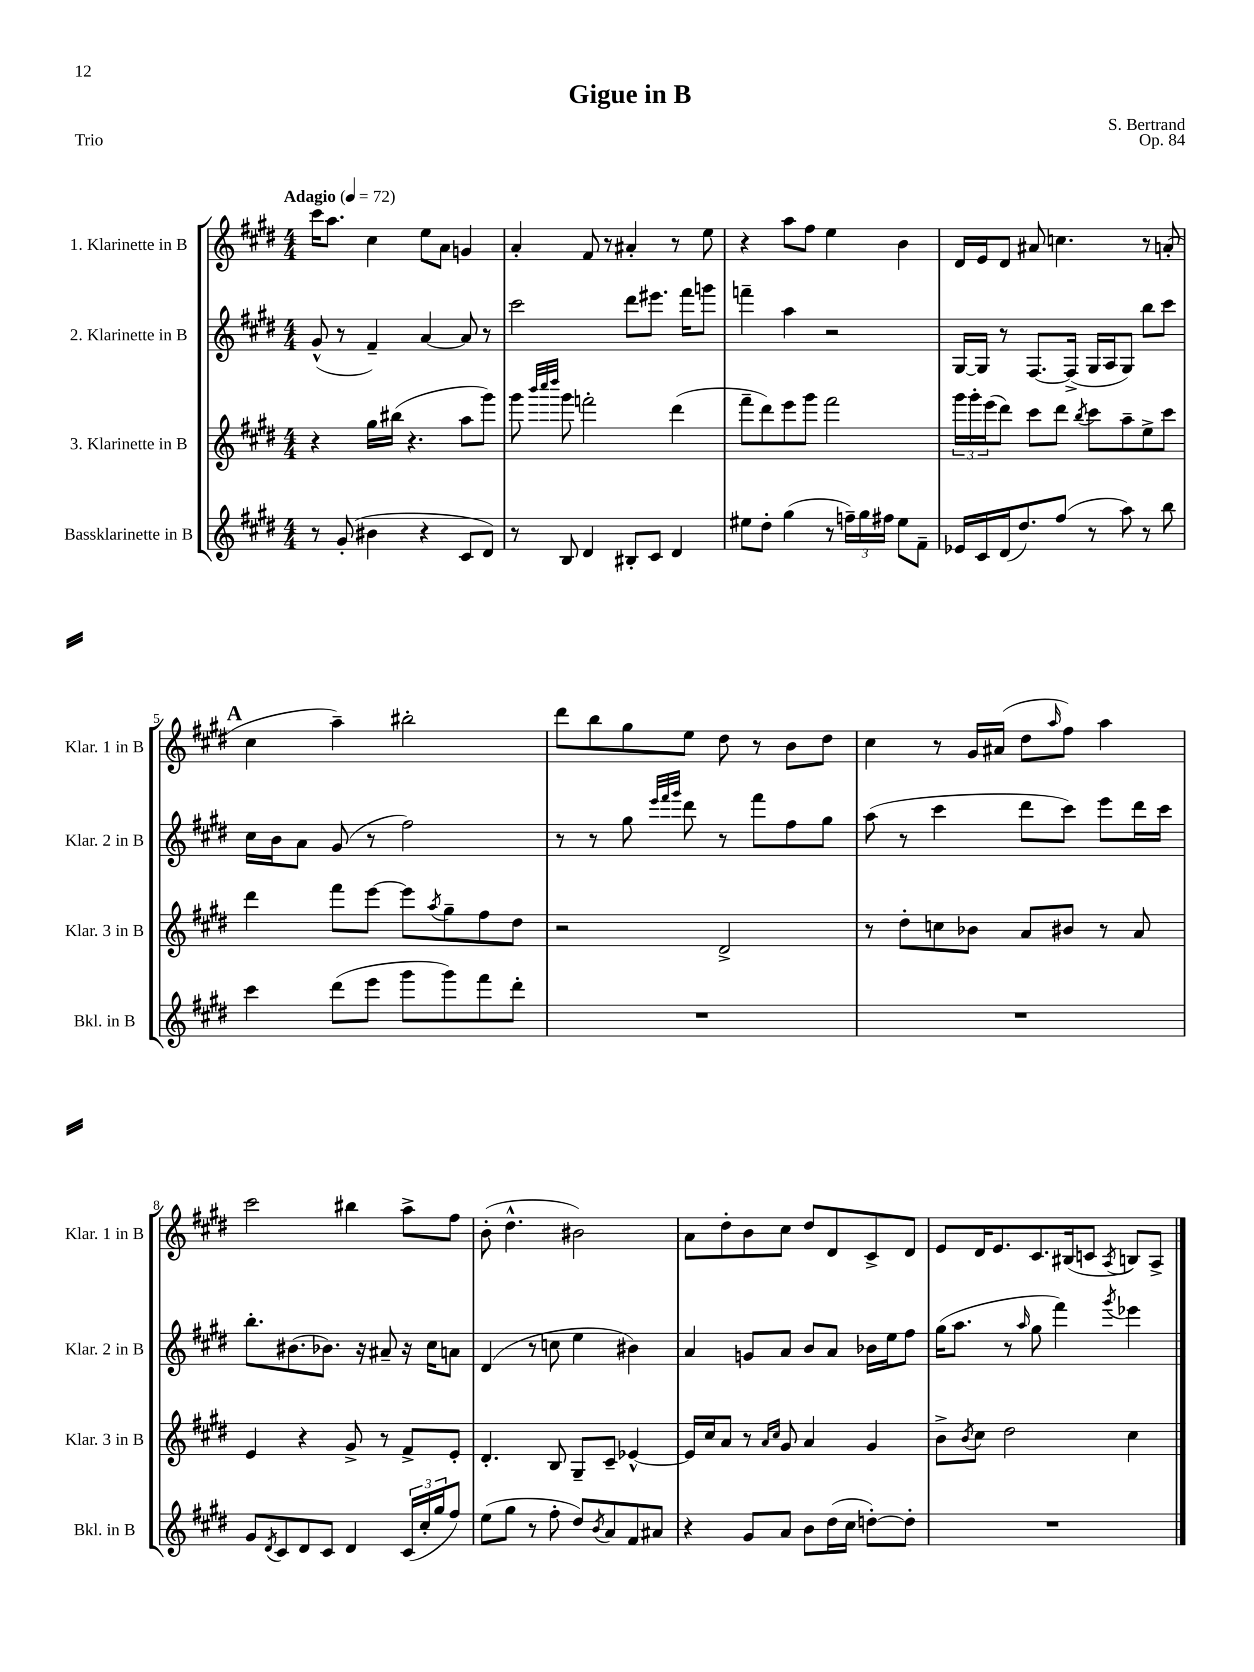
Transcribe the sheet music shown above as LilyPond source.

\header { title = "Gigue in B" composer = "S. Bertrand" opus = "Op. 84" piece = "Trio" }
<<
\new StaffGroup <<
\new Staff = "s0" \with { instrumentName = "1. Klarinette in B" shortInstrumentName = "Klar. 1 in B" } {
    \clef treble \key e \major \numericTimeSignature \time 4/4 \tempo "Adagio" 4 = 72
    cis'''16 a''8. cis''4 e''8 a'8 g'4 |
    a'4-. fis'8 r8 ais'4-. r8 e''8 |
    r4 a''8 fis''8 e''4 b'4 |
    dis'16 e'16 dis'8 ais'8 c''4. r8 a'8-.( |
    \mark \markup { \bold "A" } cis''4 a''4--) bis''2-. |
    dis'''8 b''8 gis''8 e''8 dis''8 r8 b'8 dis''8 |
    cis''4 r8 gis'16 ais'16( dis''8 \grace { a''16 } fis''8) a''4 |
    cis'''2 bis''4 a''8-> fis''8 |
    b'8-.( dis''4.-^ bis'2) |
    a'8 dis''8-. b'8 cis''8 dis''8 dis'8 cis'8-> dis'8 |
    e'8 dis'16 e'8. cis'8. bis16( c'8 \acciaccatura { a8 } b8) a8-> \bar "|." |
}
\new Staff = "s1" \with { instrumentName = "2. Klarinette in B" shortInstrumentName = "Klar. 2 in B" } {
    \clef treble \key e \major \numericTimeSignature \time 4/4
    gis'8-^( r8 fis'4--) a'4~ a'8 r8 |
    cis'''2 dis'''8 eis'''8. fis'''16 g'''8 |
    f'''4-- a''4 r2 |
    gis16~ gis16 r8 fis8.~ fis16->( gis16 a16 gis8) b''8 cis'''8 |
    \mark \markup { \bold "A" } cis''16 b'16 a'8 gis'8( r8 fis''2) |
    r8 r8 gis''8 \grace { e'''32 fis'''32 gis'''32 } dis'''8 r8 fis'''8 fis''8 gis''8 |
    a''8( r8 cis'''4 dis'''8 cis'''8) e'''8 dis'''16 cis'''16 |
    b''8.-. bis'8.( bes'8.) r16 ais'8-- r16 cis''16 a'8 |
    dis'4( r8 c''8 e''4 bis'4) |
    a'4 g'8 a'8 b'8 a'8 bes'16 e''16 fis''8 |
    gis''16( a''8. r8 \grace { a''16 } gis''8 fis'''4) \acciaccatura { gis'''8 } ees'''4 \bar "|." |
}
\new Staff = "s2" \with { instrumentName = "3. Klarinette in B" shortInstrumentName = "Klar. 3 in B" } {
    \clef treble \key e \major \numericTimeSignature \time 4/4
    r4 gis''16 bis''16( r4. a''8 gis'''8) |
    gis'''8 \grace { b'''32 cis''''32 dis''''32 } gis'''8 f'''2-. dis'''4( |
    fis'''8-- dis'''8) e'''8 gis'''8 fis'''2 |
    \tuplet 3/2 { gis'''16 gis'''16-. e'''16( } dis'''8) cis'''8 dis'''8 \acciaccatura { b''8 } cis'''8 a''8-- e''8-> cis'''8 |
    \mark \markup { \bold "A" } dis'''4 fis'''8 e'''8~ e'''8 \acciaccatura { a''8 } gis''8-- fis''8 dis''8 |
    r2 dis'2-> |
    r8 dis''8-. c''8 bes'8 a'8 bis'8 r8 a'8 |
    e'4 r4 gis'8-> r8 fis'8-> e'8-. |
    dis'4.-. b8 gis8-- cis'8-- ees'4~-^ |
    ees'16 cis''16 a'8 r8 \grace { a'16 cis''16 } gis'8 a'4 gis'4 |
    b'8-> \acciaccatura { b'8 } cis''8 dis''2 cis''4 \bar "|." |
}
\new Staff = "s3" \with { instrumentName = "Bassklarinette in B" shortInstrumentName = "Bkl. in B" } {
    \clef treble \key e \major \numericTimeSignature \time 4/4
    r8 gis'8-.( bis'4 r4 cis'8 dis'8) |
    r8 b8 dis'4 bis8-. cis'8 dis'4 |
    eis''8 dis''8-. gis''4( r8 \tuplet 3/2 { f''16--) gis''16 fis''16 } eis''8 fis'8-- |
    ees'16 cis'16 dis'16( dis''8.) fis''8( r8 a''8) r8 b''8 |
    \mark \markup { \bold "A" } cis'''4 dis'''8( e'''8 gis'''8 gis'''8) fis'''8 dis'''8-. |
    R1 |
    R1 |
    gis'8 \acciaccatura { dis'8 } cis'8 dis'8 cis'8 dis'4 \tuplet 3/2 { cis'16( cis''16-. gis''16 } fis''8) |
    e''8( gis''8 r8 fis''8-. dis''8) \acciaccatura { b'8 } a'8 fis'8 ais'8 |
    r4 gis'8 a'8 b'8 dis''16( cis''16 d''8~-.) d''8-. |
    R1 \bar "|." |
}
>>
>>
